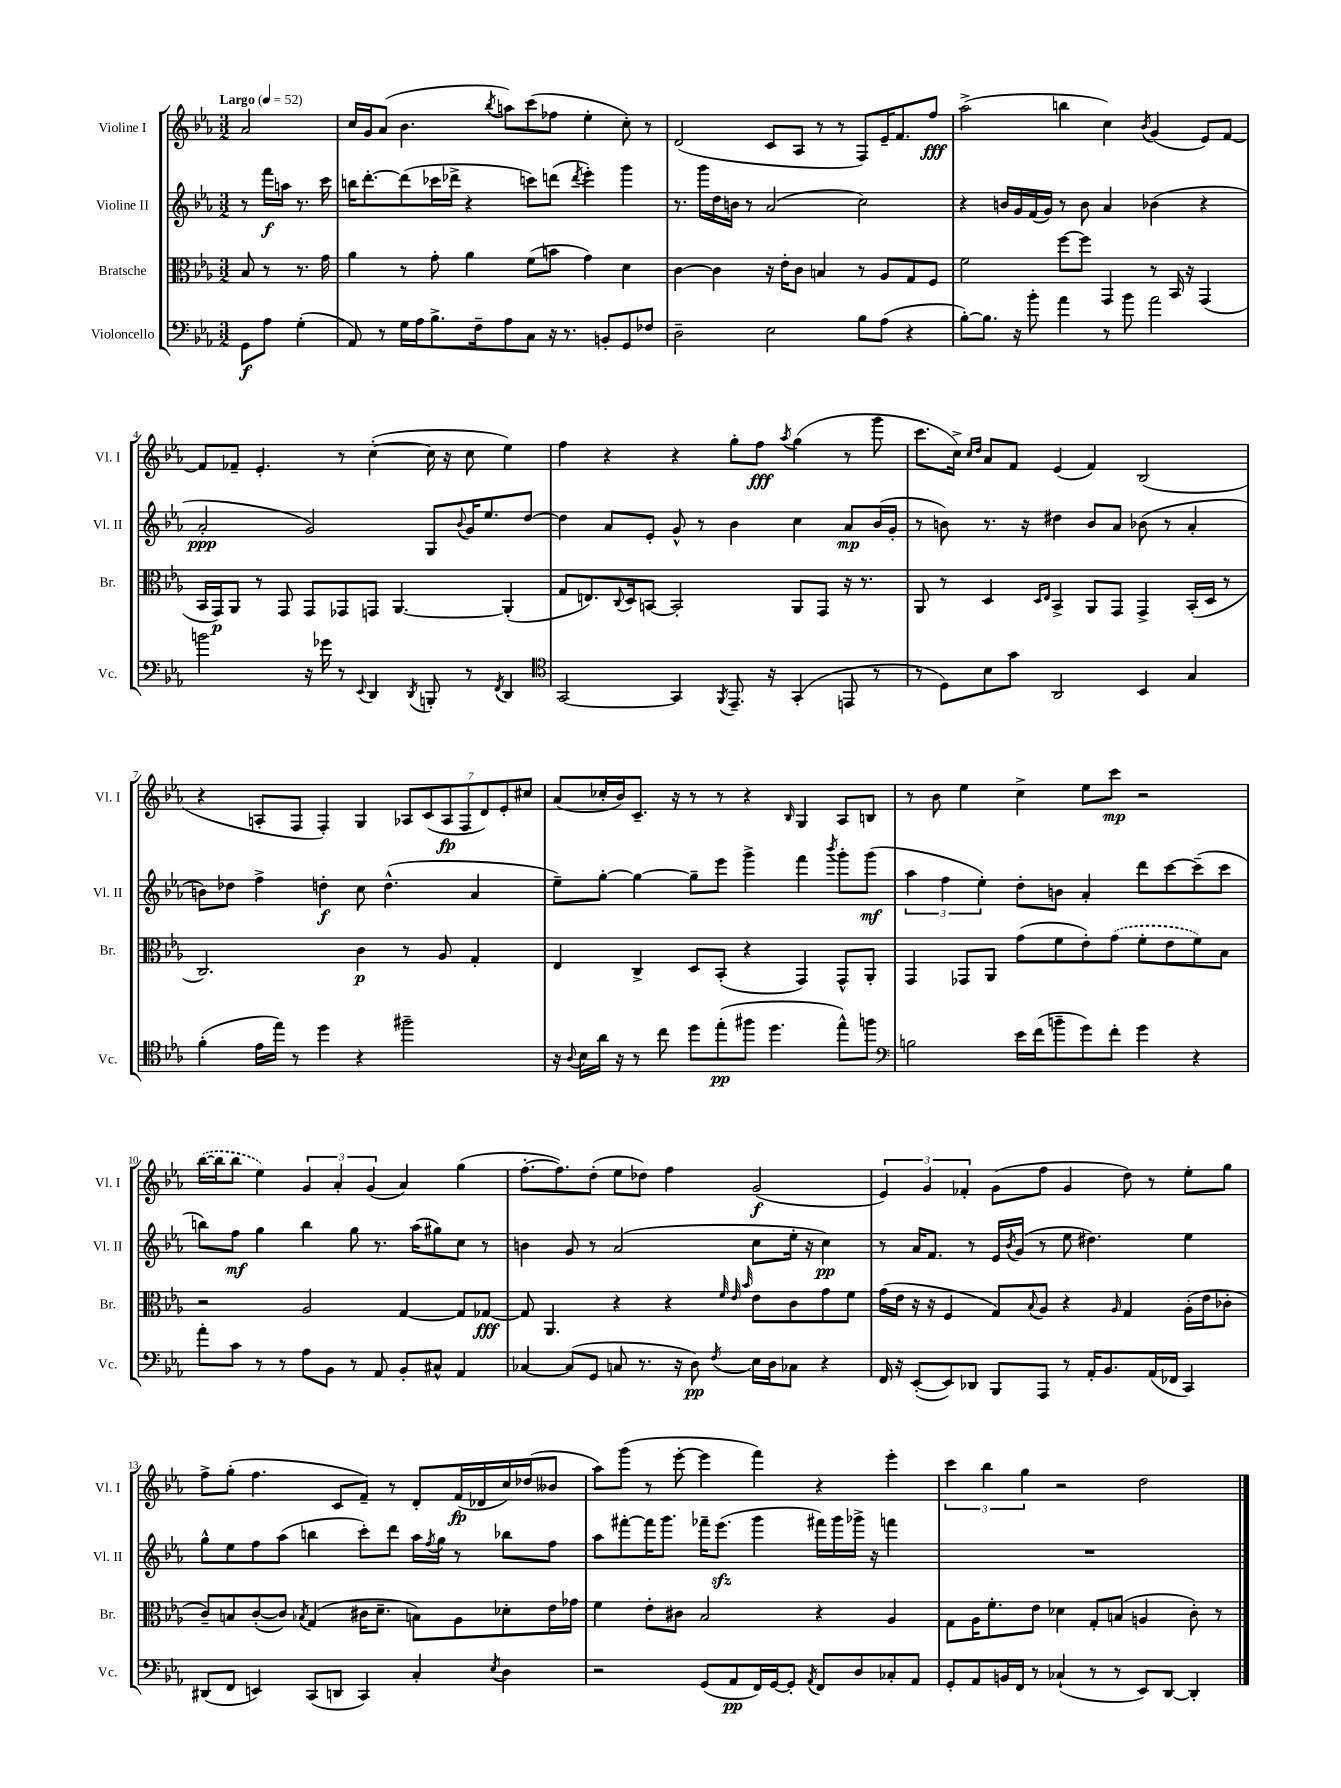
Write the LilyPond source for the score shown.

<<
\new StaffGroup <<
\new Staff = "s0" \with { instrumentName = "Violine I" shortInstrumentName = "Vl. I" } {
    \clef treble \key ees \major \numericTimeSignature \time 3/2 \partial 2 \tempo "Largo" 4 = 52
    aes'2 |
    c''16 g'16 aes'8( bes'4. \acciaccatura { bes''8 } a''8) c'''8( fes''8 ees''4-. c''8-.) r8 |
    d'2( c'8 aes8 r8 r8 f8) ees'16-- f'8. f''8\fff |
    aes''2->( b''4 c''4) \acciaccatura { bes'8 } g'4( ees'8) f'8~ |
    f'8 fes'8-- ees'4.-. r8 c''4~-.( c''16 r16 c''8 ees''4) |
    f''4 r4 r4 g''8-. f''8\fff \acciaccatura { aes''8 } g''4( r8 g'''8 |
    c'''8. c''16->) \grace { c''16 d''16 } aes'8 f'8 ees'4( f'4) bes2( |
    r4 a8-. f8 f4-.) g4 \tuplet 7/4 { aes8 c'8( aes8\fp f8 d'8) ees'8-. cis''8 } |
    aes'8( ces''16-. bes'16) c'8.-- r16 r8 r8 r4 \grace { bes16 } g4 aes8 b8 |
    r8 bes'8 ees''4 c''4-> ees''8 c'''8\mp r2 |
    \once \slurDashed bes''16~( bes''16 bes''8 ees''4) \tuplet 3/2 { g'4 aes'4-. g'4( } aes'4) g''4( |
    f''8.~-. f''8.) d''8-.( ees''8 des''8) f''4 g'2\f( |
    \tuplet 3/2 { ees'4) g'4 fes'4-. } g'8( f''8 g'4 d''8) r8 ees''8-. g''8 |
    f''8-> g''8-.( f''4. c'8 f'8--) r8 d'8-. f'16\fp( des'16 c''16) des''16( beses'8 |
    aes''8) g'''8( r8 ees'''8~-. ees'''4 f'''4) r4 ees'''4-. |
    \tuplet 3/2 { c'''4 bes''4 g''4 } r2 d''2 \bar "|." |
}
\new Staff = "s1" \with { instrumentName = "Violine II" shortInstrumentName = "Vl. II" } {
    \clef treble \key ees \major \numericTimeSignature \time 3/2 \partial 2
    r8 f'''16\f a''16 r8. c'''16 |
    b''16 d'''8.~-. d'''8( ces'''16 des'''16-> r4 c'''8) d'''8( \acciaccatura { d'''8 } ees'''4-.) g'''4 |
    r8. g'''16 d''16 b'16 r8 aes'2( c''2) |
    r4 b'16 g'16 f'16( g'16) r8 b'8 aes'4 bes'4( r4 |
    aes'2-.\ppp g'2) g8 \appoggiatura { bes'8 } g'16 ees''8. d''8~ |
    d''4 aes'8 ees'8-. g'8-^ r8 bes'4 c''4 aes'8\mp bes'16( g'16-. |
    r8 b'8) r8. r16 dis''4 b'8 aes'8 bes'8( r8 aes'4-. |
    b'8) des''8 f''4-> d''4-.\f c''8 d''4.-^( aes'4 |
    ees''8--) g''8~-. g''4~ g''8-- ees'''8 g'''4-> f'''4 \acciaccatura { bes'''8 } g'''8-. g'''8\mf( |
    \tuplet 3/2 { aes''4 f''4 ees''4-.) } d''8-. b'8 aes'4-. d'''8 c'''8~ c'''8--( c'''8 |
    b''8) f''8\mf g''4 b''4 g''8 r8. aes''16( gis''8) c''8 r8 |
    b'4 g'8 r8 aes'2( c''8 ees''16-. r16 c''4\pp) |
    r8 aes'16 f'8. r8 ees'16 \acciaccatura { bes'8 } g'16( r8 ees''8 dis''4.) ees''4 |
    g''8-^ ees''8 f''8 aes''8( b''4 c'''8-.) d'''8 aes''16 \acciaccatura { f''8 } g''16 r8 bes''8 f''8 |
    aes''8 fis'''8~-. fis'''16 g'''8. fes'''16-- ees'''8.\sfz( g'''4 fis'''16) g'''16 ges'''16-> r16 f'''4 |
    R1. \bar "|." |
}
\new Staff = "s2" \with { instrumentName = "Bratsche" shortInstrumentName = "Br." } {
    \clef alto \key ees \major \numericTimeSignature \time 3/2 \partial 2
    bes8 r8 r8. g'16 |
    aes'4 r8 g'8-. aes'4 f'8( b'8 g'4) d'4 |
    c'4~ c'4 r16 ees'16-. c'8 b4 r8 aes8 g8 f8 |
    f'2 f''8~ f''8 g,4 r8 bes,16 r16 g,4( |
    bes,16 g,16\p) aes,8 r8 g,8 g,8 ges,8 g,8 aes,4.~ aes,4-.( |
    g8 e8.) \appoggiatura { c8 } d16 b,8~ b,2-. aes,8 g,8 r16 r8. |
    aes,8 r8 d4 \grace { d16 ees16 } bes,4-> aes,8 g,8 g,4-> bes,16-.( d16 r8 |
    c2.) c'4\p r8 aes8 g4-. |
    ees4 c4-> d8 bes,8-.( r4 g,4) g,8-^ aes,8-. |
    g,4 ges,8 aes,8 g'8( f'8 ees'8-.) \once \slurDashed g'8( f'8-. ees'8 f'8) bes8 |
    r2 aes2 g4~ g8 ges8~\fff |
    ges8 aes,4. r4 r4 \grace { f'32 ees'32 bes'32 } ees'8 c'8 g'8 f'8 |
    g'16( ees'16 r16 r16 f4 g8) \appoggiatura { bes8 } aes8 r4 \grace { aes16 } g4 aes16-.( ees'16 ces'8-. |
    c'8--) b8 c'8~-.( c'8) \acciaccatura { bes8 } g4( cis'16 d'8.-- b8) aes8 des'8-. ees'16 ges'16 |
    f'4 ees'8-. cis'8 bes2 r4 aes4 |
    g8 aes16 f'8.-. ees'8 des'4 g8-. b8( a4 c'8-.) r8 \bar "|." |
}
\new Staff = "s3" \with { instrumentName = "Violoncello" shortInstrumentName = "Vc." } {
    \clef bass \key ees \major \numericTimeSignature \time 3/2 \partial 2
    g,8\f aes8 g4-.( |
    aes,8) r8 g16 aes16 bes8.-> f16-- aes8 c8 r16 r8. b,8-. g,8 fes8 |
    d2-- ees2 bes8 aes8( r4 |
    bes8~-.) bes8. r16 bes'8-. aes'4 r8 bes'8 aes'2 |
    b'2 r16 ges'16 r8 \appoggiatura { ees,8 } d,4 \acciaccatura { d,8 } b,,8-. r8 \acciaccatura { f,8 } d,4 |
    \clef tenor g,2~ g,4 \acciaccatura { f,8 } ees,8.-- r16 g,4-.( e,8 r8 |
    r8 d8) bes8 g'8 aes,2 bes,4 g4 |
    f'4-.( ees'16 ees''16) r8 d''4 r4 fis''2-- |
    r16 \appoggiatura { aes8 } bes16 aes'16 r16 r8 c''8 d''8 ees''8-.\pp( fis''8 d''4. ees''8-^) f''8 |
    \clef bass b2 ees'16 f'16( b'8-- g'8) f'8-. g'4 r4 |
    aes'8-. c'8 r8 r8 aes8 bes,8 r8 aes,8 bes,8-. cis8-^ aes,4 |
    ces4~ ces8( g,8 c8 r8. r16 d8\pp) \acciaccatura { f8 } ees16 d16 ces8 r4 |
    f,16 r16 ees,8~-.( ees,8) des,8 bes,,8 aes,,8 r8 aes,16-. bes,8. aes,16( fes,16 c,4) |
    dis,8( f,8 e,4) c,8( d,8 c,4) c4-. \acciaccatura { ees8 } d4 |
    r2 g,8( aes,8\pp f,16) g,16~ g,8-. \acciaccatura { aes,8 } f,8 d8 ces8-. aes,8 |
    g,8-. aes,8 b,16 f,16 r8 ces4-!( r8 r8 ees,8) d,8~ d,4-. \bar "|." |
}
>>
>>
